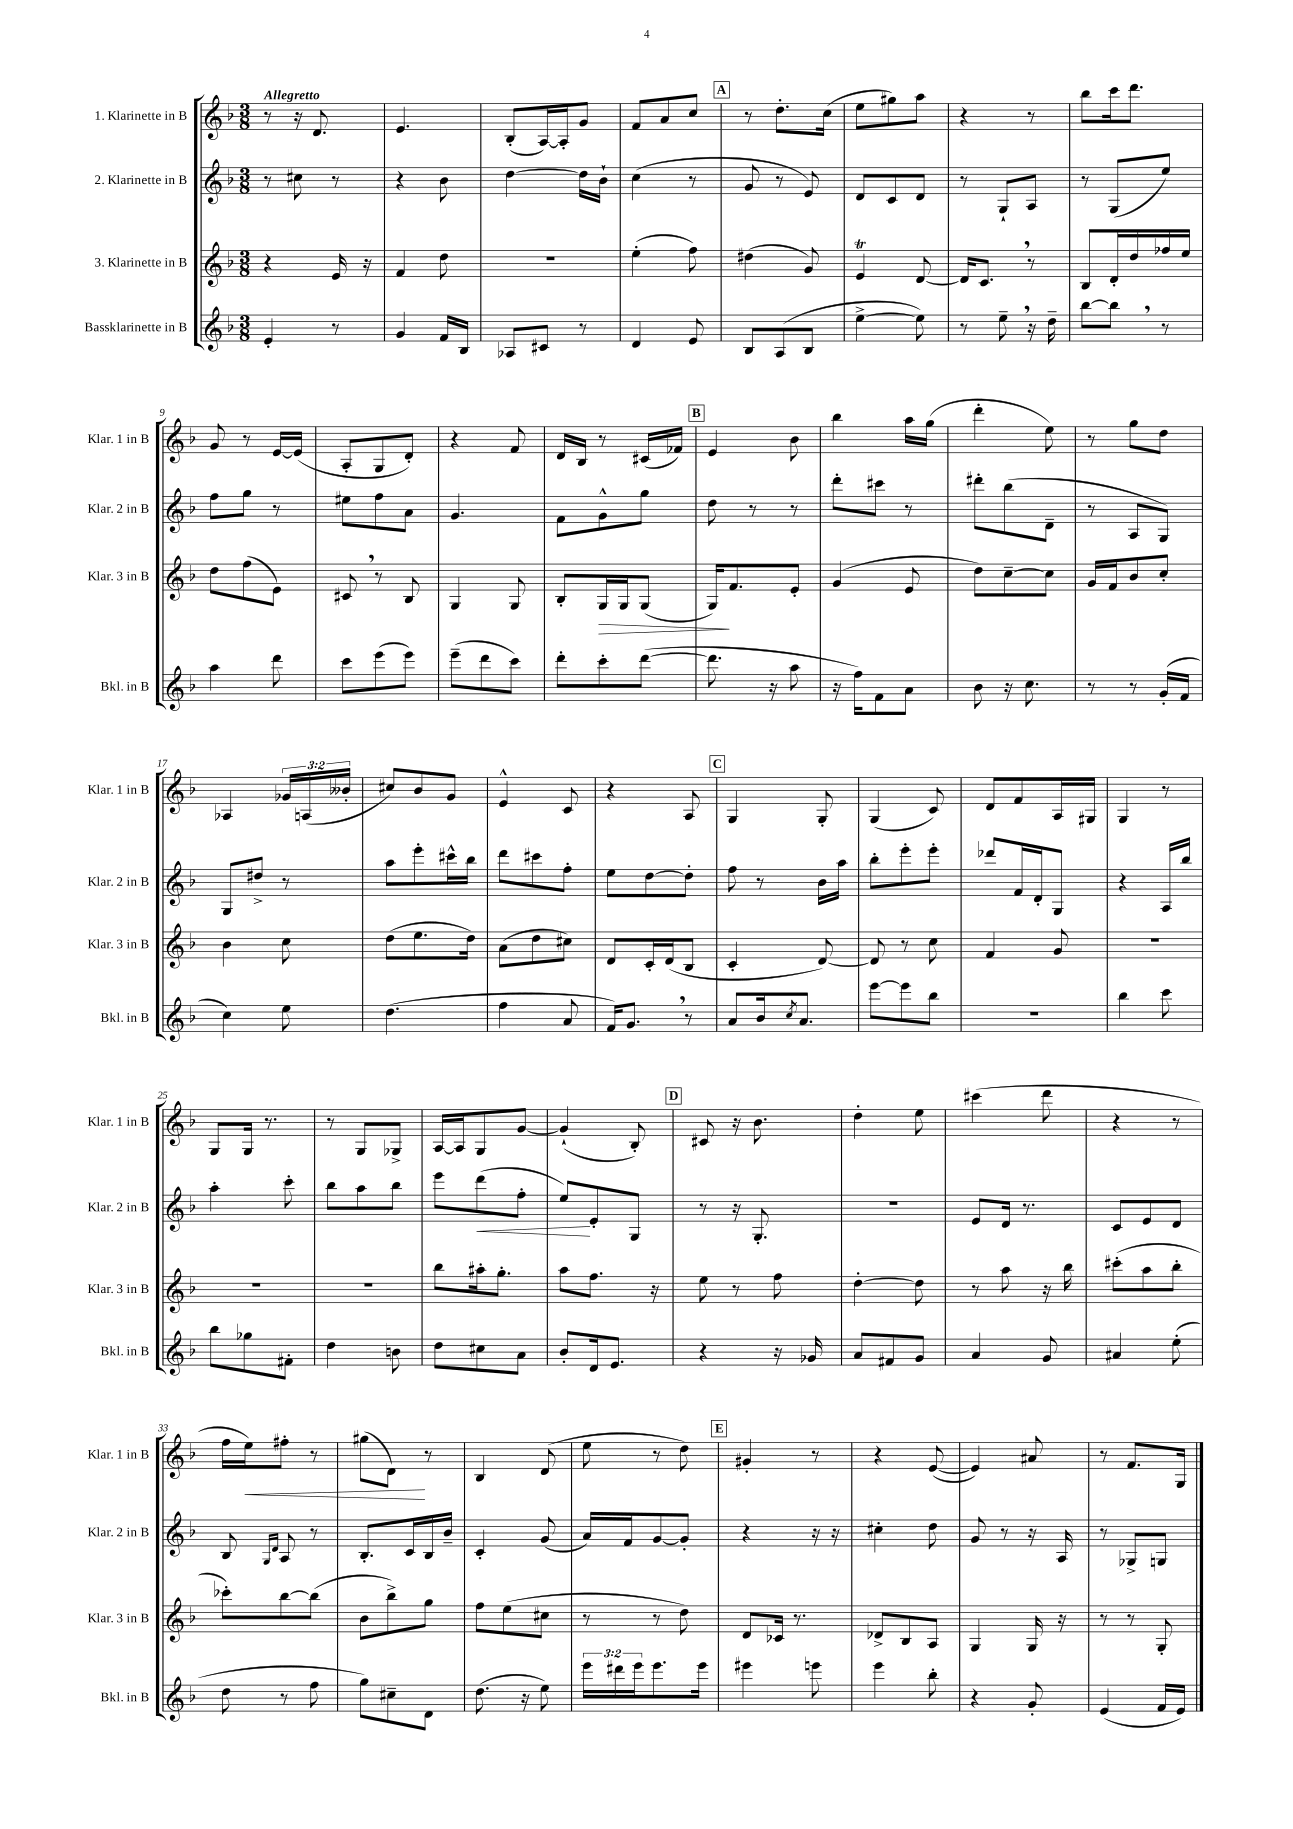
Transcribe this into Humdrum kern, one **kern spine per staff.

**kern	**kern	**kern	**kern
*staff4	*staff3	*staff2	*staff1
*clefG2	*clefG2	*clefG2	*clefG2
*k[b-]	*k[b-]	*k[b-]	*k[b-]
*M3/8	*M3/8	*M3/8	*M3/8
4e'	4r	8r	8r
.	.	8cc#	16r
.	.	.	8.d
8r	16e	8r	.
.	16r	.	.
=	=	=	=
4g	4f	4r	4.e
16f	8dd	8b-	.
16B-	.	.	.
=	=	=	=
8A-	4.r	[4dd	(8B-'
8c#	.	.	[16A)
.	.	.	16A']
8r	.	16dd]	8g
.	.	16b-`	.
=	=	=	=
4d	(4ee'	(4cc	8f
.	.	.	8a
8e	8ff)	8r	8cc
=	=	=	=
8B-	(4dd#	8g	8r
(8A	.	8r	8.dd'
8B-	8g)	8e)	.
.	.	.	(16cc
=	=	=	=
[4ee^	4e	8d	8ee
.	.	8c	8gg#)
8ee])	[8d	8d	8aa
=	=	=	=
8r	16d]	8r	4r
.	8.c	.	.
8ee~	.	8G`	.
16r	8r	8A	8r
16dd~	.	.	.
=	=	=	=
[8bb-	8B-	8r	8bb-
8bb-]	16d'	(8G	16ccc
.	16dd	.	8.ddd
8r	16ff-	8ee)	.
.	16ee	.	.
=	=	=	=
4aa	8dd	8ff	8g
.	(8ff	8gg	8r
8ddd	8e)	8r	[16e
.	.	.	(16e]
=	=	=	=
8ccc	8c#	8ee#	8A'
(8eee	8r	8ff	8G
8eee)	8B-	8a	8d')
=	=	=	=
(8eee~	4G	4.g	4r
8ddd	.	.	.
8ccc)	8G	.	8f
=	=	=	=
8ddd'	8B-'	8f	16d
.	.	.	16B-
8ccc'	16G	8g^^	8r
.	16G	.	.
([8ddd	(8G	8gg	(16c#
.	.	.	16f-)
=	=	=	=
8.ddd]	16G)	8dd	4e
.	8.f	.	.
.	.	8r	.
16r	.	.	.
8aa	8e'	8r	8b-
=	=	=	=
16r	(4g	8ddd'	4bb-
16ff)	.	.	.
8f	.	8ccc#	.
8a	8e	8r	16aa
.	.	.	(16gg
=	=	=	=
8b-	8dd)	8ddd#'	4ddd'
16r	[8cc~	(8bb-	.
8.cc	.	.	.
.	8cc]	8d~	8ee)
=	=	=	=
8r	16g	8r	8r
.	16f	.	.
8r	8b-	8A	8gg
(16g'	8cc'	8G)	8dd
16f	.	.	.
=	=	=	=
4cc)	4b-	8G	4A-
.	.	8dd#^	.
8ee	8cc	8r	24g-
.	.	.	(24A
.	.	.	24b--'
=	=	=	=
(4.dd	(8dd	8aa	8cc#)
.	8.ee	8eee'	8b-
.	.	16ccc#^^	8g
.	16dd)	16bb-	.
=	=	=	=
4ff	(8a	8ddd	4e^^
.	8dd	8ccc#	.
8a	8cc#)	8ff'	8c
=	=	=	=
16f)	8d	8ee	4r
8.g	.	.	.
.	16c'	[8dd	.
.	(16d	.	.
8r	8B-	8dd']	8A
=	=	=	=
8a	4c'	8ff	4G
16b-	.	8r	.
8qcc	.	.	.
8.a	.	.	.
.	[8d)	16b-	8G'
.	.	16aa	.
=	=	=	=
[8eee	8d]	8bb-'	(4G
8eee]	8r	8eee'	.
8bb-	8cc	8eee'	8c)
=	=	=	=
4.r	4f	8ddd-	8d
.	.	16f	8f
.	.	16d'	.
.	8g	8G	16A
.	.	.	16G#
=	=	=	=
4bb-	4.r	4r	4G
8ccc	.	16A	8r
.	.	16bb-	.
=	=	=	=
8bb-	4.r	4aa'	8G
8gg-	.	.	16G
.	.	.	8.r
8f#'	.	8ccc'	.
=	=	=	=
4dd	4.r	8bb-	8r
.	.	8aa	8G
8b	.	8bb-	8G-^
=	=	=	=
8dd	8bb-	8eee	[16A
.	.	.	16A]
8cc#	16aa#'	(8ddd	8G
.	8.gg'	.	.
8a	.	8ff'	[8g
=	=	=	=
8b-'	8aa	8ee)	(4g`]
16d	8.ff	8e'	.
8.e	.	.	.
.	.	8G	8B-')
.	16r	.	.
=	=	=	=
4r	8ee	8r	8c#
.	8r	16r	16r
.	.	8.G'	8.b-
16r	8ff	.	.
16g-	.	.	.
=	=	=	=
8a	[4dd'	4.r	4dd'
8f#	.	.	.
8g	8dd]	.	8ee
=	=	=	=
4a	8r	8e	(4ccc#
.	8aa	16d	.
.	.	8.r	.
8g	16r	.	8ddd
.	16bb-	.	.
=	=	=	=
4a#	(8ccc#'	8c	4r
.	8aa	8e	.
(8ee'	8bb-'	8d	8r
=	=	=	=
8dd	8ccc-')	8B-	16ff
.	.	.	16ee)
.	.	16qqG	.
.	.	16qqd	.
8r	[8bb-	8A	8ff#'
8ff	(8bb-]	8r	8r
=	=	=	=
8gg)	8b-	8.B-'	(8gg#
8cc#~	8bb-^)	.	8d)
.	.	16c	.
8d	8gg	16B-	8r
.	.	16b-~	.
=	=	=	=
(8.dd	8ff	4c'	4B-
.	(8ee	.	.
16r	.	.	.
8ee)	8cc#	(8g	(8d
=	=	=	=
24eee	8r	16a)	8ee
24ddd#	.	.	.
.	.	16f	.
24eee	.	.	.
8.eee	8r	[8g	8r
.	8dd)	8g']	8dd)
16eee	.	.	.
=	=	=	=
4eee#	8d	4r	4g#'
.	16c-	.	.
.	8.r	.	.
8eee	.	16r	8r
.	.	16r	.
=	=	=	=
4eee	8d-^	4cc#'	4r
.	8B-	.	.
8bb-'	8A	8dd	([8e
=	=	=	=
4r	4G	8g	4e])
.	.	8r	.
8g'	16G	16r	8a#
.	16r	16A	.
=	=	=	=
(4e	8r	8r	8r
.	8r	8G-^	8.f
16f	8G'	8G	.
16e)	.	.	16G
==	==	==	==
*-	*-	*-	*-
